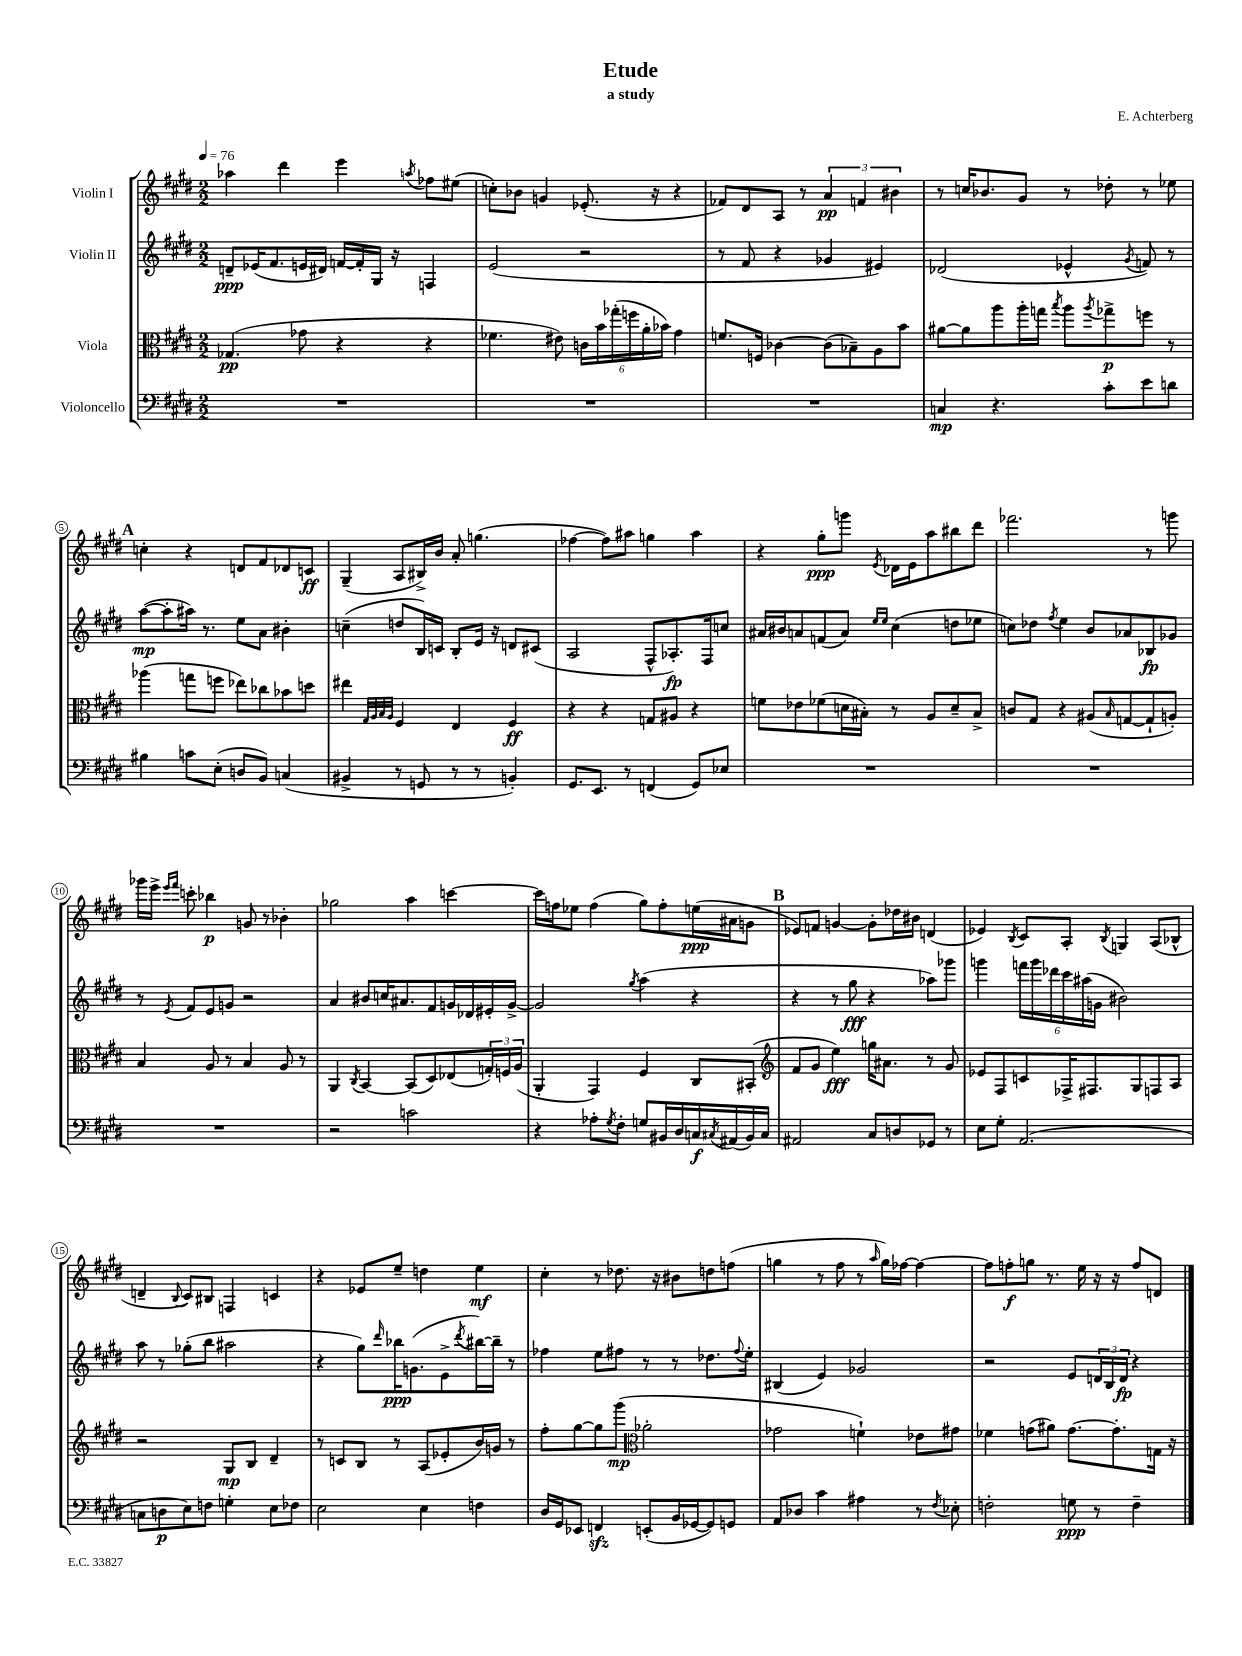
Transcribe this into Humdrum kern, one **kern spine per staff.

**kern	**dynam	**kern	**dynam	**kern	**dynam	**kern	**dynam
*part4	*part4	*part3	*part3	*part2	*part2	*part1	*part1
*staff4	*staff4	*staff3	*staff3	*staff2	*staff2	*staff1	*staff1
*I"Violoncello	*	*I"Viola	*	*I"Violin II	*	*I"Violin I	*
*clefF4	*	*clefC3	*	*clefG2	*	*clefG2	*
*k[f#c#g#d#]	*	*k[f#c#g#d#]	*	*k[f#c#g#d#]	*	*k[f#c#g#d#]	*
*M2/2	*	*M2/2	*	*M2/2	*	*M2/2	*
*MM76	*	*MM76	*	*MM76	*	*MM76	*
=1	=1	=1	=1	=1	=1	=1	=1
1r	.	(4.G-X/	pp	8dn~/L	ppp	4aa-X\	.
.	.	.	.	(16e-X/K	.	.	.
.	.	.	.	8.f#/	.	.	.
.	.	.	.	.	.	4ddd#\	.
.	.	8g-X\	.	16en/L	.	.	.
.	.	.	.	16d#X/JJ)	.	.	.
.	.	4r	.	[16fn/LL	.	4eee\	.
.	.	.	.	16f'/]	.	.	.
.	.	.	.	16G#/JJ	.	.	.
.	.	.	.	16r	.	.	.
.	.	.	.	.	.	8qaan/	.
.	.	4r	.	4Fn/	.	8ff-X\L	.
.	.	.	.	.	.	(8ee#X\J	.
=2	=2	=2	=2	=2	=2	=2	=2
1r	.	4.f-X\	.	(2e/	.	8ccn'\L)	.
.	.	.	.	.	.	8b-X\J	.
.	.	.	.	.	.	4gn/	.
.	.	8e#X\)	.	.	.	.	.
.	.	24cn\LL	.	2r	.	(8.e-X'/	.
.	.	24b\	.	.	.	.	.
.	.	(24gg-X'\	.	.	.	.	.
.	.	24ffn\	.	.	.	.	.
.	.	24a'\	.	.	.	.	.
.	.	.	.	.	.	16r	.
.	.	24b-X\JJ)	.	.	.	.	.
.	.	4g#\	.	.	.	4r	.
=3	=3	=3	=3	=3	=3	=3	=3
1r	.	8.fn/L	.	8r	.	8f-X/L)	.
.	.	.	.	8f#/	.	8d#/	.
.	.	16Fn/Jk	.	.	.	.	.
.	.	[4c-X\	.	4r	.	8A/J	.
.	.	.	.	.	.	8r	.
.	.	(8c-\L]	.	4g-X/	.	6a/	pp
.	.	8B-X~\)	.	.	.	.	.
.	.	.	.	.	.	6fn/	.
.	.	8A\	.	4e#X/)	.	.	.
.	.	.	.	.	.	6b#X\	.
.	.	8b\J	.	.	.	.	.
=4	=4	=4	=4	=4	=4	=4	=4
4Cn/	mp	[8a#X\L	.	(2d-X/	.	8r	.
.	.	8a#\]	.	.	.	16ccn/KL	.
.	.	.	.	.	.	8.b-X/	.
4.r	.	8aa\	.	.	.	.	.
.	.	16aa'\L	.	.	.	8g#/J	.
.	.	16ggn\JJ	.	.	.	.	.
.	.	8qbb/	.	.	.	.	.
.	.	8aa\L	.	4e-X^^/	.	8r	.
.	.	8qaa/	.	.	.	.	.
8c#'\L	.	8gg-X^\	p	.	.	8dd-X'\	.
.	.	.	.	8qg#/	.	.	.
8e\	.	8ffn\J	.	8fn/)	.	8r	.
8dn\J	.	8r	.	8r	.	8ee-X\	.
!!LO:LB:g=z
!!LO:REH:place=s1:t=A
=5	=5	=5	=5	=5	=5	=5	=5
4B#X\	.	(4aa-X\	.	([8aa\L	mp	4ccn'\	.
.	.	.	.	8aa'\]	.	.	.
8cn\L	.	8ggn\L	.	16aa#X\Jk)	.	4r	.
.	.	.	.	8.r	.	.	.
(8E'\J	.	8ffn\J	.	.	.	.	.
8Dn/L	.	8ee-X\L)	.	8ee\L	.	8dn/L	.
8BB/J)	.	8cc-X\	.	8a\J	.	8f#/	.
(4Cn/	.	8b-X\	.	4b#X'\	.	8d-X/	.
.	.	8ddn\J	.	.	.	8cn/J	ff
=6	=6	=6	=6	=6	=6	=6	=6
4BB#X^/	.	4ee#X\	.	(4ccn~\	.	(4G#~/	.
.	.	32qqG#/LLL	.	.	.	.	.
.	.	32qqA/	.	.	.	.	.
.	.	32qqB/	.	.	.	.	.
.	.	32qqA/JJJ	.	.	.	.	.
8r	.	4F#/	.	8ddn/L	.	8A/L	.
8GGn/	.	.	.	16B/L)	.	16B#X^/L)	.
.	.	.	.	16cn/JJ	.	16b/JJ	.
8r	.	4E/	.	8B'/L	.	8a'/	.
8r	.	.	.	16e/Jk	.	(4.ggn\	.
.	.	.	.	16r	.	.	.
4BBn'/)	.	4F#/	ff	8dn/L	.	.	.
.	.	.	.	(8c#X/J	.	.	.
=7	=7	=7	=7	=7	=7	=7	=7
8.GG#/L	.	4r	.	2A/	.	[4ff-X\	.
8.EE/J	.	.	.	.	.	.	.
.	.	4r	.	.	.	8ff-\L])	.
8r	.	.	.	.	.	8aa#X\J	.
(4FFn/	.	8Gn/L	.	8F#^^/L	.	4ggn\	.
.	.	8A#X/J	.	8.A-X'/)	fp	.	.
8GG#/L)	.	4r	.	.	.	4aa#\	.
.	.	.	.	16F#/k	.	.	.
8E-X/J	.	.	.	8ccn/J	.	.	.
=8	=8	=8	=8	=8	=8	=8	=8
1r	.	8fn\L	.	16a#X/LL	.	4r	.
.	.	.	.	16b#X/J	.	.	.
.	.	8e-X\	.	8an/	.	.	.
.	.	(8f-X\	.	(8fn/	.	8gg#'\L	ppp
.	.	16dn\L	.	8a/J)	.	8gggn\J	.
.	.	16B#X'\JJ)	.	.	.	.	.
.	.	.	.	16qqee/LL	.	.	.
.	.	.	.	16qqee/JJ	.	8qe/	.
.	.	8r	.	(4cc#\	.	16d-X\LL	.
.	.	.	.	.	.	16e\J	.
.	.	8A/L	.	.	.	8aa\	.
.	.	8d~/	.	8ddn\L	.	8bb#X\	.
.	.	8B#^/J	.	8ee-X\J	.	8ddd#\J	.
=9	=9	=9	=9	=9	=9	=9	=9
1r	.	8cn/L	.	8ccn\L)	.	2.fff-X\	.
.	.	8G#/J	.	8dd-X\J	.	.	.
.	.	.	.	8qff#/	.	.	.
.	.	4r	.	4ee\	.	.	.
.	.	(8A#X/L	.	8b/L	.	.	.
.	.	16qqB/	.	.	.	.	.
.	.	[8Gn/	.	8a-X/	.	.	.
.	.	8G`/]	.	8B-X/	fp	8r	.
.	.	8An'/J)	.	8g-X/J	.	8gggn\	.
!!LO:LB:g=z
=10	=10	=10	=10	=10	=10	=10	=10
1r	.	4B/	.	8r	.	16ggg-X\LL	.
.	.	.	.	.	.	16eee^\JJ	.
.	.	.	.	.	.	16qqeee/LL	.
.	.	.	.	8qe/	.	16qqfff#/JJ	.
.	.	.	.	8f#/L	.	8cccn'\	.
.	.	8A/	.	8e/	.	4bb-X\	p
.	.	8r	.	8gn/J	.	.	.
.	.	4B/	.	2r	.	8gn/	.
.	.	.	.	.	.	8r	.
.	.	8A/	.	.	.	4b-X'\	.
.	.	8r	.	.	.	.	.
=11	=11	=11	=11	=11	=11	=11	=11
2r	.	4AA/	.	4a/	.	2gg-X\	.
.	.	8qC#/	.	.	.	.	.
.	.	[4BB/	.	8b#X/L	.	.	.
.	.	.	.	16ccn/K	.	.	.
.	.	.	.	8.a#X/	.	.	.
2cn\	.	(8BB/L]	.	.	.	4aa\	.
.	.	8D#/)	.	8f#/	.	.	.
.	.	(8E-X/	.	16gn/L	.	[4cccn\	.
.	.	.	.	16d-X/	.	.	.
.	.	24Gn'/L)	.	16e#X'/	.	.	.
.	.	24Fn/	.	.	.	.	.
.	.	.	.	[16g^/JJ	.	.	.
.	.	(24A/JJ	.	.	.	.	.
=12	=12	=12	=12	=12	=12	=12	=12
4r	.	4AA'/	.	2g/]	.	16ccc\LL]	.
.	.	.	.	.	.	16ffn\J	.
.	.	.	.	.	.	8ee-X\J	.
8A-X'\L	.	4GG#/)	.	.	.	(4ff\	.
8qG#/	.	.	.	.	.	.	.
8F#'\J	.	.	.	.	.	.	.
.	.	.	.	8qgg#/	.	.	.
8Gn/L	.	4F#/	.	(4aa\	.	8gg#\L)	.
16BB#X/L	.	.	.	.	.	8ff'\	.
16D#/	.	.	.	.	.	.	.
16Cn/	f	8C#/L	.	4r	.	(16een\L	ppp
8qC#X/	.	.	.	.	.	.	.
(16AA#X/	.	.	.	.	.	16a#X\J	.
16BB#/)	.	(8BB#X'/J	.	.	.	8gn\J	.
16C#/JJ	.	.	.	.	.	.	.
!!LO:REH:place=s1:t=B
=13	=13	=13	=13	=13	=13	=13	=13
*	*	*clefG2	*	*	*	*	*
2AA#X/	.	8f#/L	.	4r	.	8e-X/L)	.
.	.	8g#/J	.	.	.	8fn/J	.
.	.	4ee\)	fff	8r	.	[4gn/	.
.	.	.	.	8gg#\	fff	.	.
8C#/L	.	16ggn\KL	.	4r	.	8g'\L]	.
.	.	8.a#X\J	.	.	.	.	.
8Dn/	.	.	.	.	.	16dd-X\L	.
.	.	.	.	.	.	16b#X\JJ	.
8GG-X/J	.	8r	.	8aa-X\L)	.	(4dn/	.
8r	.	8g#/	.	8ggg-X\J	.	.	.
=14	=14	=14	=14	=14	=14	=14	=14
8E\L	.	8e-X/L	.	4gggn\	.	4e-X/)	.
8G#'\J	.	8F#/	.	.	.	.	.
.	.	.	.	.	.	8qB/	.
(2.AA/	.	8cn/	.	24fffn\LL	.	8c#/L	.
.	.	.	.	24ggg\	.	.	.
.	.	.	.	24ddd-X\	.	.	.
.	.	16F-X^/K	.	24ccc#\	.	8A'/J	.
.	.	.	.	(24aa#X\	.	.	.
.	.	8.F#X/	.	.	.	.	.
.	.	.	.	24gn\JJ	.	.	.
.	.	.	.	.	.	8qB/	.
.	.	.	.	2b#X\)	.	4Gn/	.
.	.	8G#/	.	.	.	.	.
.	.	8Fn/	.	.	.	(8A/L	.
.	.	8A/J	.	.	.	8B-X^^/J	.
!!LO:LB:g=z
=15	=15	=15	=15	=15	=15	=15	=15
8Cn\L	.	2r	.	8aa\	.	4dn~/	.
8Dn\	p	.	.	8r	.	.	.
.	.	.	.	.	.	8qqB/	.
8E\)	.	.	.	(8gg-X'\L	.	8c#/L)	.
8Fn\J	.	.	.	8bb\J	.	8B#X/J	.
4Gn'\	.	8G#/L	mp	2aa#X\	.	4Fn/	.
.	.	8B/J	.	.	.	.	.
8E\L	.	4d#~/	.	.	.	4cn/	.
8F-X\J	.	.	.	.	.	.	.
=16	=16	=16	=16	=16	=16	=16	=16
2E\	.	8r	.	4r	.	4r	.
.	.	8cn/L	.	.	.	.	.
.	.	8B/J	.	8gg#\L)	.	8e-X/L	.
.	.	.	.	16qqddd#/	.	.	.
.	.	8r	.	16bb-X\K	ppp	8ee~/J	.
.	.	.	.	(8.gn\	.	.	.
4E\	.	(8A/L	.	.	.	4ddn\	.
.	.	8e-X'/	.	8e^\	.	.	.
.	.	.	.	8qddd#/	.	.	.
4Fn\	.	16b/L)	.	[16bb#X\L)	.	4ee\	mf
.	.	16gn/JJ	.	16bb#~\JJ]	.	.	.
.	.	8r	.	8r	.	.	.
=17	=17	=17	=17	=17	=17	=17	=17
16D#/LL	.	8ff#'\L	.	4ff-X\	.	4cc#'\	.
16GG#/J	.	.	.	.	.	.	.
8EE-X/J	.	[8gg#\	.	.	.	.	.
4FFnzz/	.	8gg#\]	.	8ee\L	.	8r	.
.	.	(8ggg#\J	mp	8ff#X\J	.	8.dd-X\	.
*	*	*clefC3	*	*	*	*	*
(8EEn'/L	.	2a-X'\	.	8r	.	.	.
.	.	.	.	.	.	16r	.
16BB/L	.	.	.	8r	.	8b#X\L	.
[16GG-X/J	.	.	.	.	.	.	.
8GG-/])	.	.	.	8.dd-X\L	.	8ddn\	.
8GGn/J	.	.	.	.	.	(8ffn\J	.
.	.	.	.	8qqff#/	.	.	.
.	.	.	.	16ee'\Jk	.	.	.
=18	=18	=18	=18	=18	=18	=18	=18
8AA/L	.	2g-X\	.	(4B#X/	.	4ggn\	.
8D-X/J	.	.	.	.	.	.	.
4c#\	.	.	.	4e/)	.	8r	.
.	.	.	.	.	.	8ff#\	.
4A#X\	.	4fn`\)	.	2g-X/	.	8r	.
.	.	.	.	.	.	16qqaa/	.
.	.	.	.	.	.	16gg\LL)	.
.	.	.	.	.	.	[16ff-X\JJ	.
8r	.	8e-X\L	.	.	.	4ff-\_	.
8qF#/	.	.	.	.	.	.	.
8E-X'\	.	8g#X\J	.	.	.	.	.
=19	=19	=19	=19	=19	=19	=19	=19
2Fn'\	.	4f-X\	.	2r	.	8ff-\L]	.
.	.	.	.	.	.	8ffn'\	f
.	.	(8gn\L	.	.	.	8ggn\J	.
.	.	8a#X\J)	.	.	.	8.r	.
8Gn\	ppp	[8.g\L	.	8e/L	.	.	.
.	.	.	.	.	.	16ee\	.
8r	.	.	.	24dn/L	.	16r	.
.	.	.	.	24B/	.	.	.
.	.	8.g'\]	.	.	.	16r	.
.	.	.	.	24d/JJ	fp	.	.
4F~\	.	.	.	4r	.	8ff/L	.
.	.	16Gn\Jk	.	.	.	8dn/J	.
.	.	16r	.	.	.	.	.
==	==	==	==	==	==	==	==
*-	*-	*-	*-	*-	*-	*-	*-
